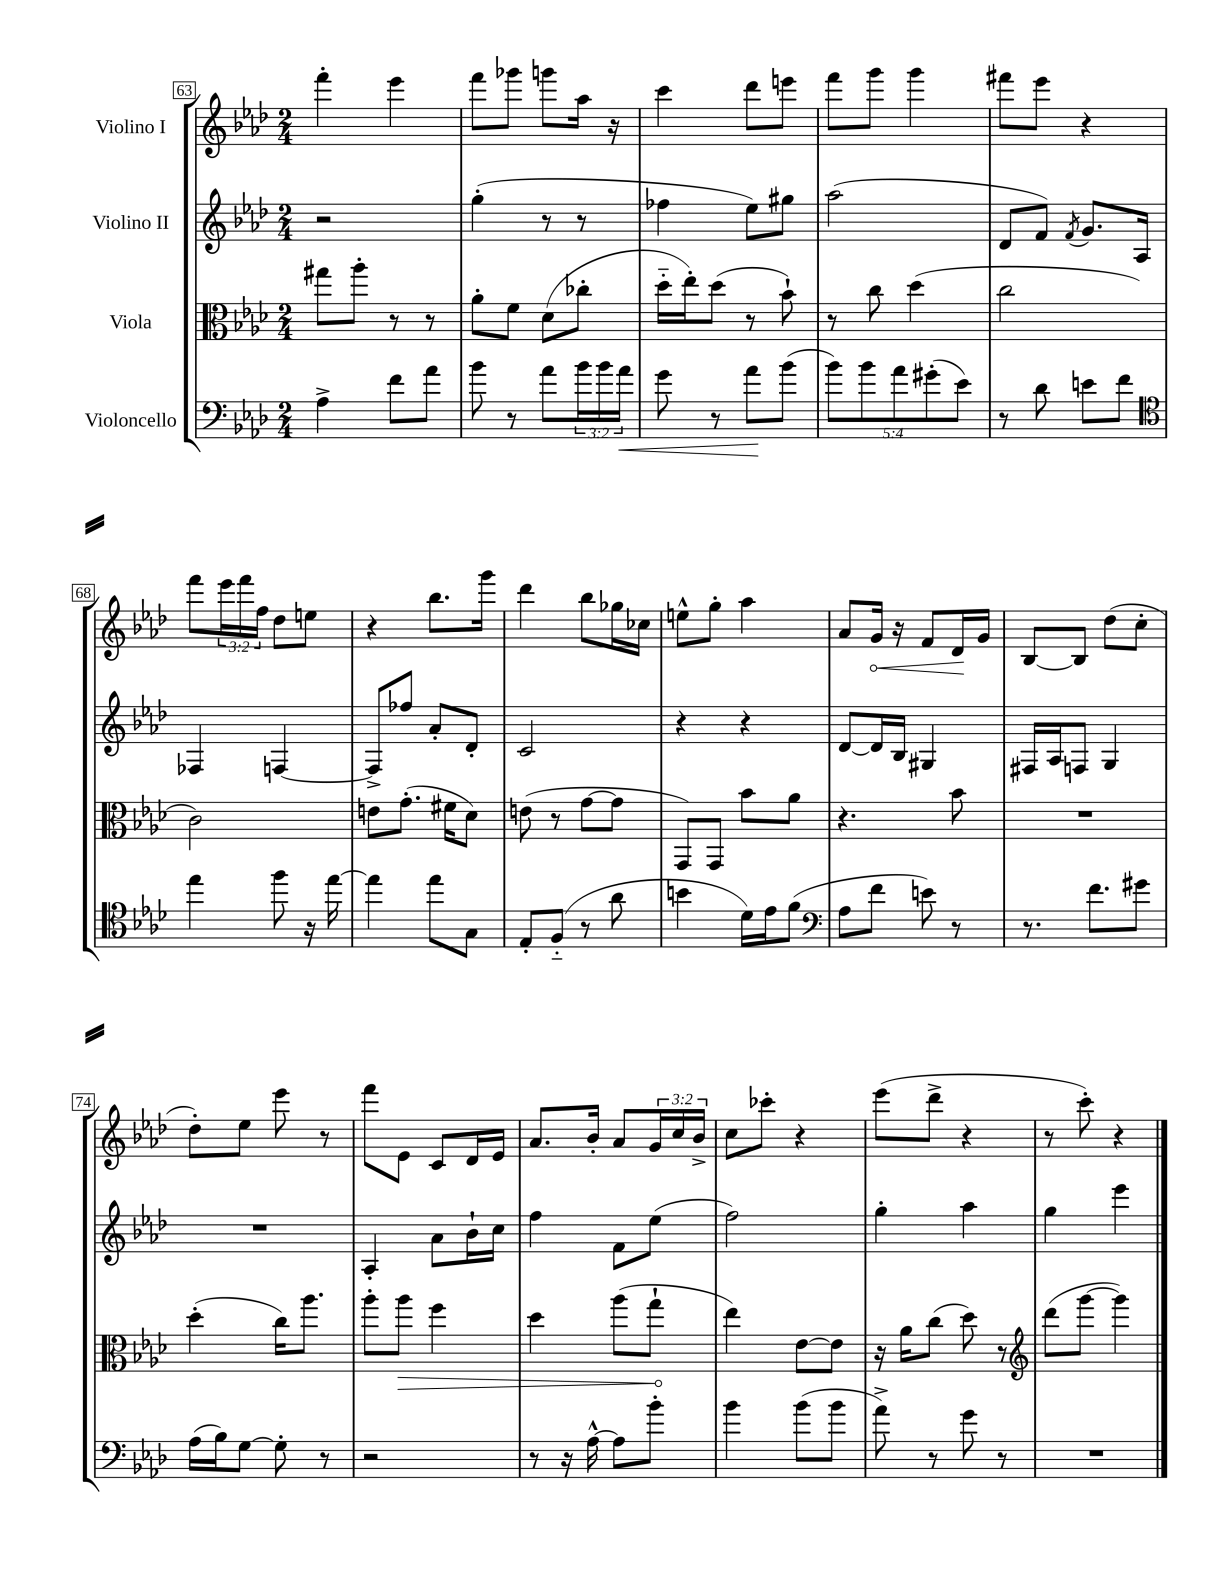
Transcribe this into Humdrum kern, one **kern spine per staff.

**kern	**kern	**kern	**kern
*staff4	*staff3	*staff2	*staff1
*clefF4	*clefC3	*clefG2	*clefG2
*k[b-e-a-d-]	*k[b-e-a-d-]	*k[b-e-a-d-]	*k[b-e-a-d-]
*M2/4	*M2/4	*M2/4	*M2/4
4A-^	8gg#	2r	4fff'
.	8aa-'	.	.
8f	8r	.	4eee-
8a-	8r	.	.
=	=	=	=
8b-	8a-'	(4gg'	8fff
8r	8f	.	8ggg-
8a-	(8d-	8r	8ggg
24b-	8cc-'	8r	16aa-
24b-	.	.	.
.	.	.	16r
24a-	.	.	.
=	=	=	=
8g	16dd-'~	4ff-	4ccc
.	16ee-')	.	.
8r	(8dd-	.	.
8a-	8r	8ee-)	8ddd-
(8b-	8b-`)	8gg#	8eee
=	=	=	=
10b-)	8r	(2aa-	8fff
10b-	.	.	.
.	8cc	.	8ggg
10a-	.	.	.
.	(4dd-	.	4ggg
(10g#'	.	.	.
10e-)	.	.	.
=	=	=	=
8r	2cc	8d-	8fff#
8d-	.	8f)	8eee-
.	.	8qf	.
8e	.	8.g	4r
8f	.	.	.
.	.	16A-	.
=	=	=	=
*clefC4	*	*	*
4ee-	2c)	4F-	8fff
.	.	.	24eee-
.	.	.	24fff
.	.	.	24ff
8ff	.	[4F	8dd-
16r	.	.	8ee
[16ee-	.	.	.
=	=	=	=
4ee-]	8e	8F^]	4r
.	(8.g'	8ff-	.
8ee-	.	8a-'	8.bb-
.	16f#	.	.
8G	8d-)	8d-'	.
.	.	.	16ggg
=	=	=	=
8E-'	(8e	2c	4ddd-
(8F'~	8r	.	.
8r	[8g	.	8bb-
8a-	8g]	.	16gg-
.	.	.	16cc-
=	=	=	=
4b	8GG)	4r	8ee^^
.	8GG	.	8gg'
16d-)	8b-	4r	4aa-
16e-	.	.	.
(8f	8a-	.	.
=	=	=	=
*clefF4	*	*	*
8A-	4.r	[8d-	8a-
8f	.	16d-]	16g
.	.	16B-	16r
8e)	.	4G#	8f
8r	8b-	.	16d-
.	.	.	16g
=	=	=	=
8.r	2r	16F#	[8B-
.	.	16A-	.
.	.	8F	8B-]
8.f	.	.	.
.	.	4G	(8dd-
8g#	.	.	8cc'
=	=	=	=
(16A-	(4dd-'	2r	8dd-')
16B-)	.	.	.
[8G	.	.	8ee-
8G']	16cc)	.	8eee-
.	8.aa-	.	.
8r	.	.	8r
=	=	=	=
2r	8aa-'	4A-'	8fff
.	8aa-	.	8e-
.	4ff	8a-	8c
.	.	16b-`	16d-
.	.	16cc	16e-
=	=	=	=
8r	4dd-	4ff	8.a-
16r	.	.	.
[16A-^^	.	.	16b-'
8A-]	(8aa-	8f	8a-
8b-'	8gg`	(8ee-	24g
.	.	.	24cc
.	.	.	24b-^
=	=	=	=
4b-	4ee-)	2ff)	8cc
.	.	.	8ccc-'
(8b-	[8e-	.	4r
8b-	8e-]	.	.
=	=	=	=
8a-^)	16r	4gg'	(8eee-
.	16a-	.	.
8r	(8cc	.	8ddd-^
8g	8dd-)	4aa-	4r
8r	8r	.	.
=	=	=	=
*	*clefG2	*	*
2r	(8ddd-	4gg	8r
.	[8ggg	.	8ccc')
.	4ggg])	4eee-	4r
==	==	==	==
*-	*-	*-	*-
